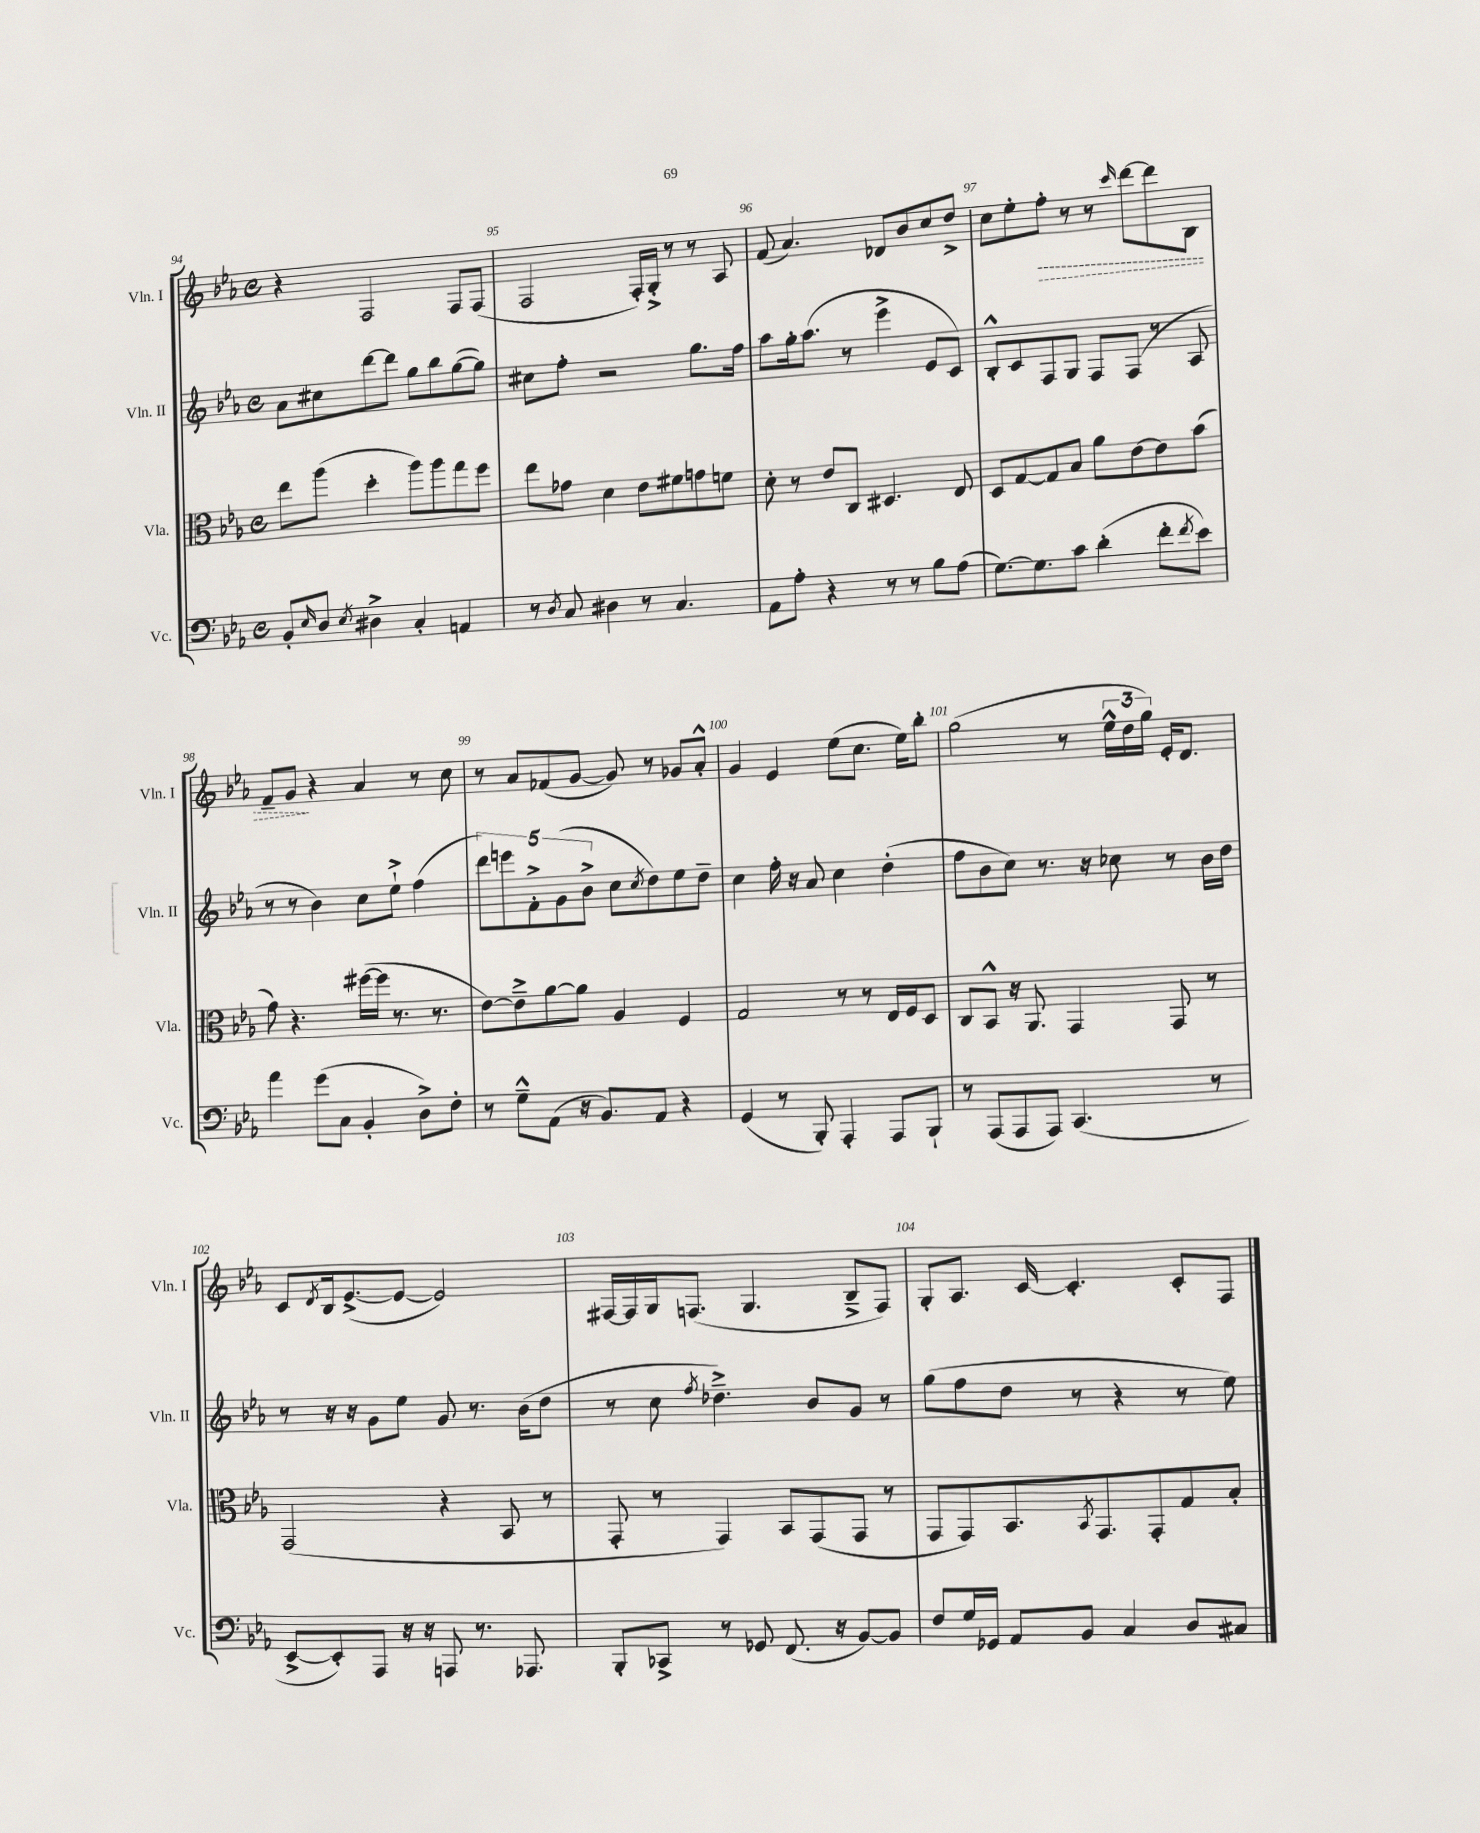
<<
\new StaffGroup <<
\new Staff = "s0" \with { instrumentName = "Vln. I" shortInstrumentName = "Vln. I" } {
    \clef treble \key ees \major \defaultTimeSignature \time 4/4
    r4 f2 f8 f8( |
    f2 f16-.) g16-.-> r8 r8 aes8 |
    f'8( aes'4.) des'8 bes'8 c''8 d''8-> |
    c''8 ees''8-. \once \override Hairpin.style = #'dashed-line f''8-.\> r8 r8 \grace { c'''16 } d'''8~ d'''8 bes8 |
    f'8-- g'8\! r4 aes'4 r8 c''8 |
    r8 aes'8 fes'8( g'8~ g'8) r8 ges'8 aes'8-.-^ |
    g'4 ees'4 ees''8( c''8. ees''16) bes''8-. |
    g''2( r8 \tuplet 3/2 { ees''16-^ d''16 g''16) } ees'16-. d'8. |
    c'8 \acciaccatura { d'8 } bes16 ees'8.~->( ees'8~ ees'2) |
    fis16~ fis16 g16 f8.( g4. bes8---> f8) |
    g8-. aes8. c'16~ c'4.-. c'8-. f8 \bar "|." |
}
\new Staff = "s1" \with { instrumentName = "Vln. II" shortInstrumentName = "Vln. II" } {
    \clef treble \key ees \major \defaultTimeSignature \time 4/4
    aes'8 cis''8 d'''8~ d'''8 g''8 bes''8 g''8~( g''8) |
    cis''8 f''8-. r2 g''8. f''16 |
    aes''8 g''16-. aes''8.( r8 ees'''4-> ees'8 c'8) |
    bes8-.-^ c'8 f8 g8 f8 f8( r8 aes8 |
    r8 r8 bes'4) c''8 ees''8-!-> f''4( |
    \tuplet 5/4 { d'''8) e'''8 f'8-.-> g'8( bes'8-> } c''8 \acciaccatura { c''8 } d''8) ees''8 d''8-- |
    c''4 f''16-. r16 aes'8 c''4 d''4-.( |
    f''8 bes'8 c''8) r8. r16 ces''8 r8 bes'16 d''16 |
    r8 r16 r16 g'8 ees''8 g'8 r8. bes'16( d''8 |
    r8 c''8 \acciaccatura { f''8 } des''4.--->) bes'8 g'8 r8 |
    g''8( f''8 d''8 r8 r4 r8 ees''8) \bar "|." |
}
\new Staff = "s2" \with { instrumentName = "Vla." shortInstrumentName = "Vla." } {
    \clef alto \key ees \major \defaultTimeSignature \time 4/4
    ees''8 aes''8( d''4-. aes''8) aes''8 g''8 f''8 |
    ees''8 ges'8 d'4 ees'8 fis'8 g'8 f'8 |
    d'8-. r8 ees'8 c8 dis4. ees8 |
    d8 g8~ g8 bes8 aes'8 ees'8~ ees'8 bes'8( |
    g'8) r4. fis''16~( fis''16 r8. r8. |
    ees'8~) ees'8---> aes'8~ aes'8 aes4 f4 |
    g2 r8 r8 ees16 f16 d8 |
    c8 bes,8-^ r16 aes,8. g,4 g,8 r8 |
    g,2( r4 bes,8 r8 |
    g,8-. r8 g,4) bes,8 g,8( g,8 r8 |
    g,8 g,8) bes,8. \acciaccatura { bes,8 } g,8. g,8-. g8 bes8-. \bar "|." |
}
\new Staff = "s3" \with { instrumentName = "Vc." shortInstrumentName = "Vc." } {
    \clef bass \key ees \major \defaultTimeSignature \time 4/4
    bes,8-. \grace { ees16 } d8 \acciaccatura { ees8 } dis4-> c4-. a,4 |
    r8 \acciaccatura { d8 } c8 dis4 r8 c4. |
    aes,8 aes8-. r4 r8 r8 bes8 aes8( |
    g8.~) g8. c'8 d'4-.( f'8-. \acciaccatura { f'8 } ees'8) |
    aes'4 g'8( c8 bes,4-. d8->) f8-. |
    r8 g8---^ aes,8( r16 bes,8.) aes,8 r4 |
    g,4( r8 bes,,8-.) aes,,4-. aes,,8 bes,,8-! |
    r8 aes,,8( aes,,8 aes,,8) c,4.( r8 |
    ees,8~-> ees,8-.) aes,,8 r16 r16 a,,8 r8. aes,,8. |
    bes,,8-. ces,8-> r8 ges,8 f,8.( r16 bes,8~) bes,8 |
    f8 g16 ges,16 aes,8 bes,8 c4 d8 cis8 \bar "|." |
}
>>
>>
\layout { \context { \Score currentBarNumber = #94 \override BarNumber.break-visibility = ##(#f #t #t) barNumberVisibility = #all-bar-numbers-visible } }
